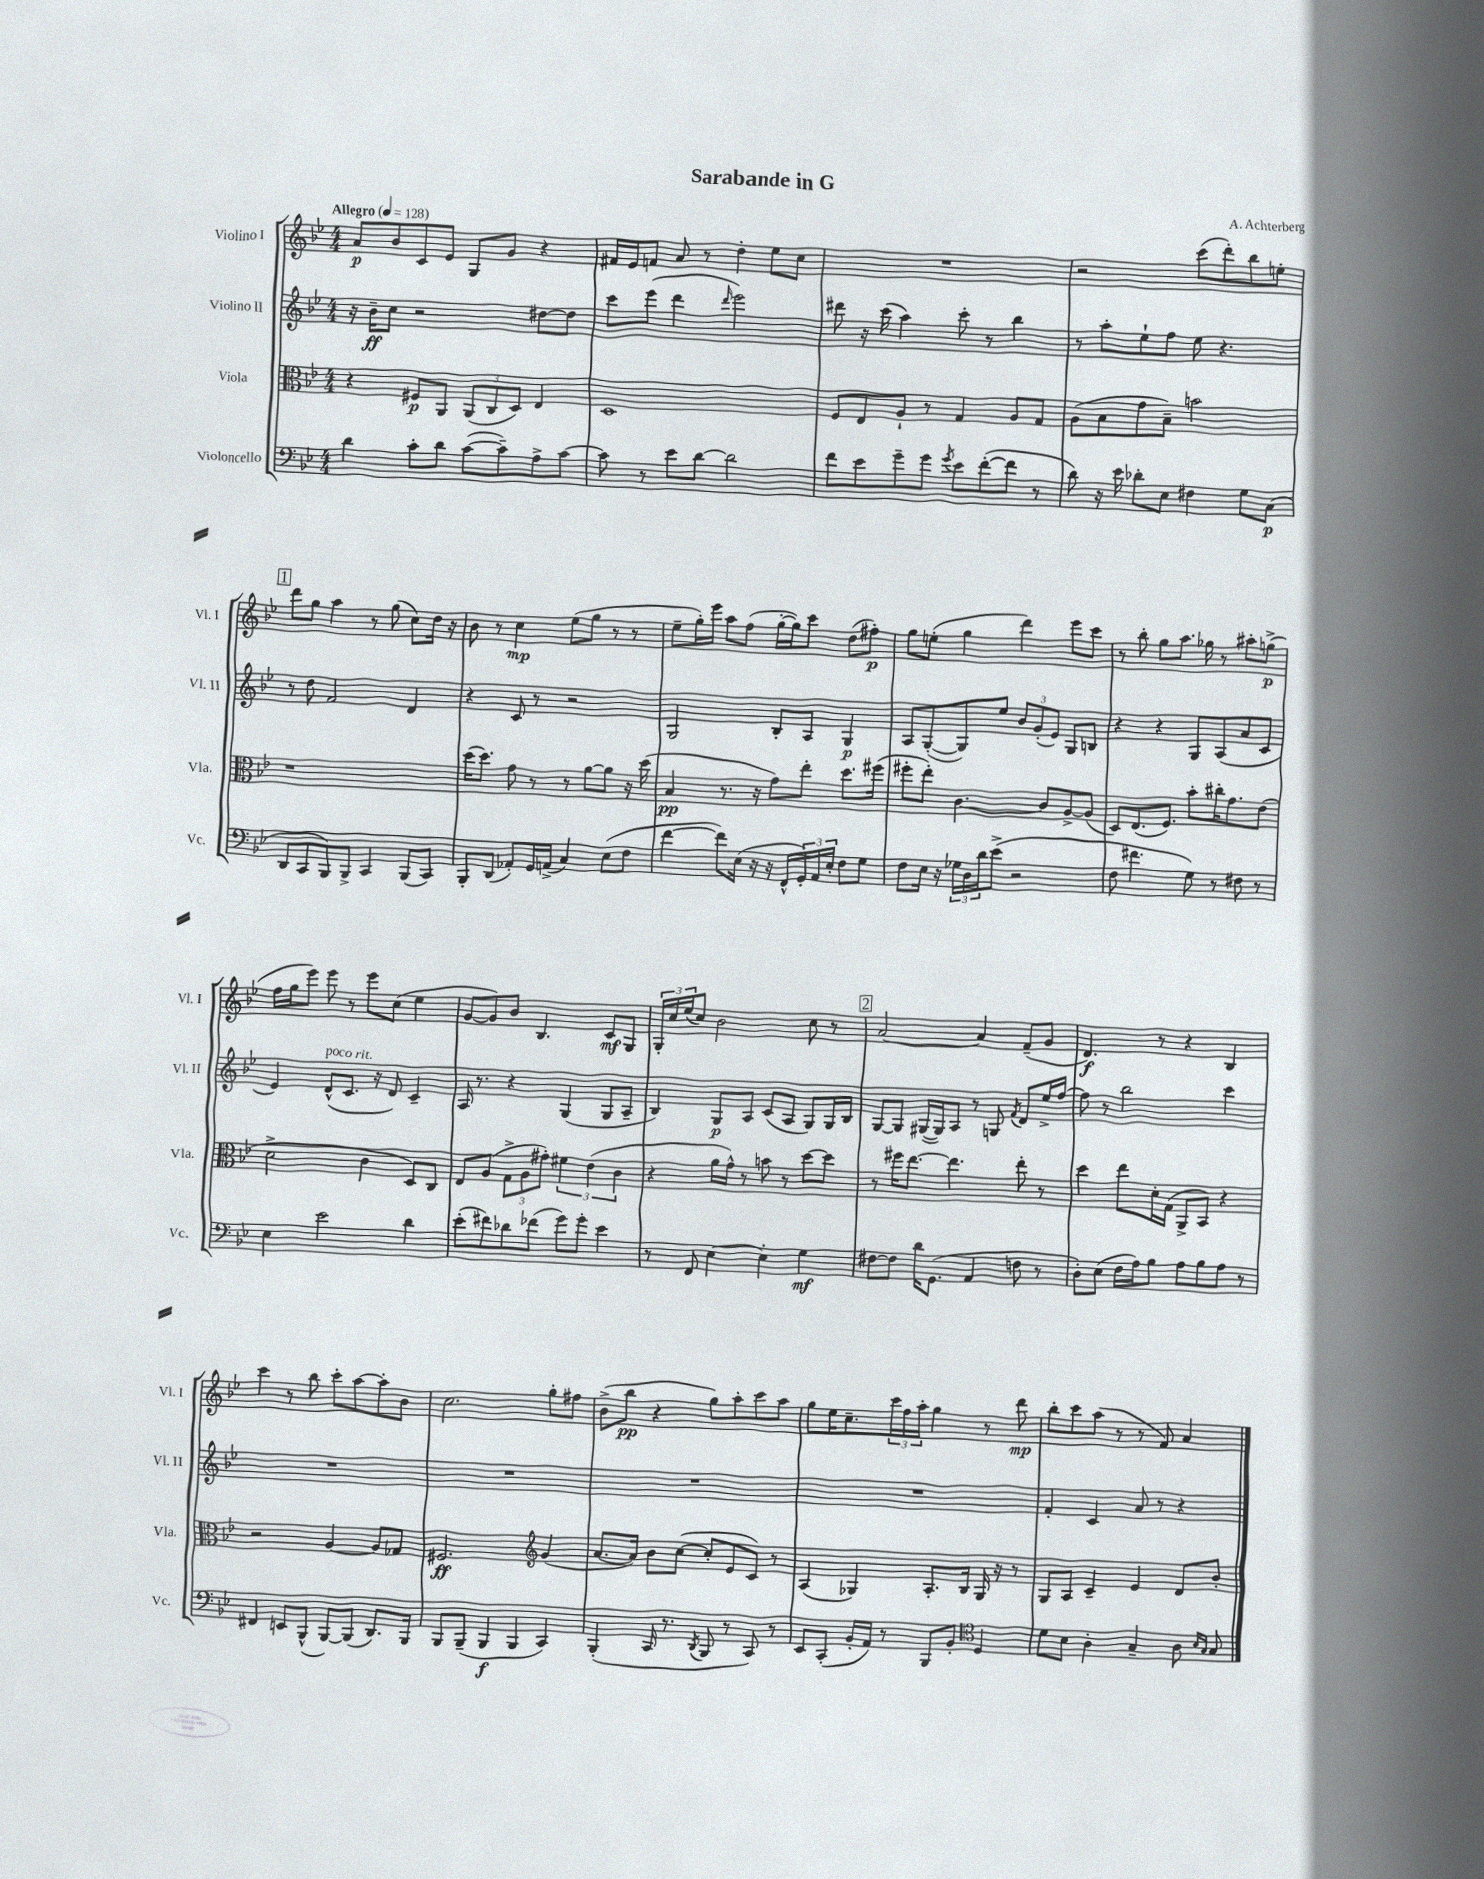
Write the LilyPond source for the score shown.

\header { title = "Sarabande in G" composer = "A. Achterberg" }
<<
\new StaffGroup <<
\new Staff = "s0" \with { instrumentName = "Violino I" shortInstrumentName = "Vl. I" } {
    \clef treble \key bes \major \numericTimeSignature \time 4/4 \tempo "Allegro" 4 = 128
    a'8\p bes'8 c'8 ees'8 g8 g'8 r4 |
    fis'16 ees'16 f'8 a'8 r8 d''4-. ees''8 c''8 |
    R1 |
    r2 c'''8( d'''8-.) bes''8 e''8-. |
    \mark \markup { \box "1" } d'''8 g''8 a''4 r8 g''8( c''8) d''16 r16 |
    bes'8 r8 c''4\mp ees''8( g''8 r8 r8 |
    ees''8-- g''16-.) ees'''16 a''8 f''8( g''16~-. g''16) c'''8 d''8( fis''8-.\p) |
    g''8 e''8-.( g''4 d'''4) ees'''8 c'''8 |
    r8 bes''8-. g''8 a''8. ges''16 r8 ais''8-. g''8->\p( |
    f''16 g''16 ees'''8) ees'''8 r8 ees'''8 c''8( ees''4 |
    g'8~ g'8) bes'8 bes4. c'8\mf g8 |
    \tuplet 3/2 { g16-. c''16 ees''16( } c''8) bes'2 c''8 r8 |
    \mark \markup { \box "2" } a'2~ a'4 f'8--( g'8 |
    d'4.\f) r8 r4 bes4 |
    c'''4 r8 bes''8 c'''8-. a''8~ a''8-. bes'8 |
    c''2. g''8-. fis''8 |
    bes'8->( bes''8\pp r4 g''8) a''8-. c'''8 a''8 |
    g''8 ees''16 c''8.-- \tuplet 3/2 { c'''16 f''16 a''16-. } g''4 r8 d'''8\mp |
    bes''8-. c'''8 a''8( r8 r8 f'8) a'4 \bar "|." |
}
\new Staff = "s1" \with { instrumentName = "Violino II" shortInstrumentName = "Vl. II" } {
    \clef treble \key bes \major \numericTimeSignature \time 4/4
    r16 bes'16--\ff c''8 r2 dis''8~ dis''8 |
    c'''8 ees'''8( d'''4 \grace { d'''16 } ees'''2) |
    dis'''8 r16 c'''16( a''4) c'''8-. r8 bes''4 |
    r8 a''8-. ees''8-! f''8 ees''8 r4. |
    \mark \markup { \box "1" } r8 d''8 f'2 d'4 |
    r4 c'8 r8 r2 |
    g2 bes8-. a8 g4\p |
    a8 g8~-.( g8) ees''8 \tuplet 3/2 { bes'8 g'8-.( ees'8) } g8 b8 |
    r4 r4 g8 a8( a'8 c'8 |
    ees'4) d'8-^^\markup { \italic "poco rit." }( c'8. r16 d'8) c'4-- |
    a16 r8. r4 g4( g8 a8-- |
    bes4) g8\p a8 c'8( a8 g8) g16 bes16 |
    \mark \markup { \box "2" } g8~ g8 gis16~( gis16) a8 r8 g8 \acciaccatura { f'8 } d'8 ees''16-> f''16~ |
    f''8 r8 bes''2 c'''4 |
    R1 |
    R1 |
    R1 |
    R1 |
    f'4-. c'4 a'8 r8 r4 \bar "|." |
}
\new Staff = "s2" \with { instrumentName = "Viola" shortInstrumentName = "Vla." } {
    \clef alto \key bes \major \numericTimeSignature \time 4/4
    r4 fis8\p a,8 \tuplet 3/2 { a,8( c8 d8) } ees4 |
    d1 |
    f8 ees8 a8-! r8 g4 a8 g8 |
    a8( bes8 g'8 bes8--) b'2 |
    \mark \markup { \box "1" } r1 |
    d''16( d''8.) g'8 r8 r8 a'8~ a'8 r16 d''16( |
    bes4\pp r8. r16 g'8) ees''8-. d''8. fis''16( |
    fis''8-. ees''8-.) c'4.~ c'8 a8~-> a8( |
    d8) ees8.( f8.) bes'8-. cis''16-. g'8. ees'8( |
    d'2-> c'4 d8) c8 |
    ees8 a8( \tuplet 3/2 { g8-> a8 gis'8-.) } \tuplet 3/2 { fis'4 ees'4( c'4 } |
    r4 a'16 g'16-^) r8 b'8 r8 d''8~ d''8 |
    \mark \markup { \box "2" } r8 fis''16 ees''8.~ ees''4. ees''8-. r8 |
    d''4 ees''8 d'16-. g16( a,8-> bes,8) r4 |
    r2 a4~ a8 ges8 |
    fis2.\ff \clef treble g'4( |
    a'8.~ a'16) bes'8 c''8~( c''8-. ees'8 c'8) r8 |
    a4( ges4) a8.-. bes16 ges16 r16 r8 |
    g8 a8 c'4-- ees'4 d'8 bes'8-. \bar "|." |
}
\new Staff = "s3" \with { instrumentName = "Violoncello" shortInstrumentName = "Vc." } {
    \clef bass \key bes \major \numericTimeSignature \time 4/4
    d'4 c'8-. d'8 c'8~( c'8--) a8-> c'8~ |
    c'8 r8 ees'8 d'8~ d'2 |
    f'8 ees'8 g'8-- g'8 \acciaccatura { g'8 } ees'8 f'8~-.( f'8 r8 |
    d'8) r16 ees'16 des'8-. ees8 fis4 g8 c8\p( |
    \mark \markup { \box "1" } d,8 c,8 bes,,8) bes,,8-> c,4 bes,,8( c,8) |
    bes,,8-. d,8( aes,8-.) g,16 a,16->( c4) ees8( f8 |
    f'4~ f'8) ees16( r16 r16 f,16-^ \tuplet 3/2 { g,16-.) a,16 ees16-. } f8 g8 |
    f8 ees16 r16 \tuplet 3/2 { ges16 d16 d'16 } ees'8->( r2 |
    f8 fis'4. g8) r8 fis8 r8 |
    ees4 ees'2 d'4 |
    ees'8-.( fis'8) des'8 fes'8( g'8) g'8-. ees'4 |
    r8 f,8 ees4~ ees4-. g4\mf |
    \mark \markup { \box "2" } fis8~ fis8 d'16 g,8.( a,4 f8 r8 |
    d8-.) ees8( f16 a16) bes8 a8 bes8 a8 r8 |
    fis,4 e,8 bes,,8-^( bes,,8~) bes,,8( d,8.) bes,,16 |
    bes,,8 bes,,8--( bes,,4\f bes,,4 c,4) |
    bes,,4-.( c,16 r8. \acciaccatura { d,8 } bes,,8 r8 c,8) r8 |
    ees,8 c,8-.( bes,16-. a,16) r8 bes,,8 bes,8-. \clef tenor d4 |
    d'8 bes8 a4-. g4-- a8 \grace { bes16 g16 } g8 \bar "|." |
}
>>
>>
\layout { \context { \Score \remove "Bar_number_engraver" } }
